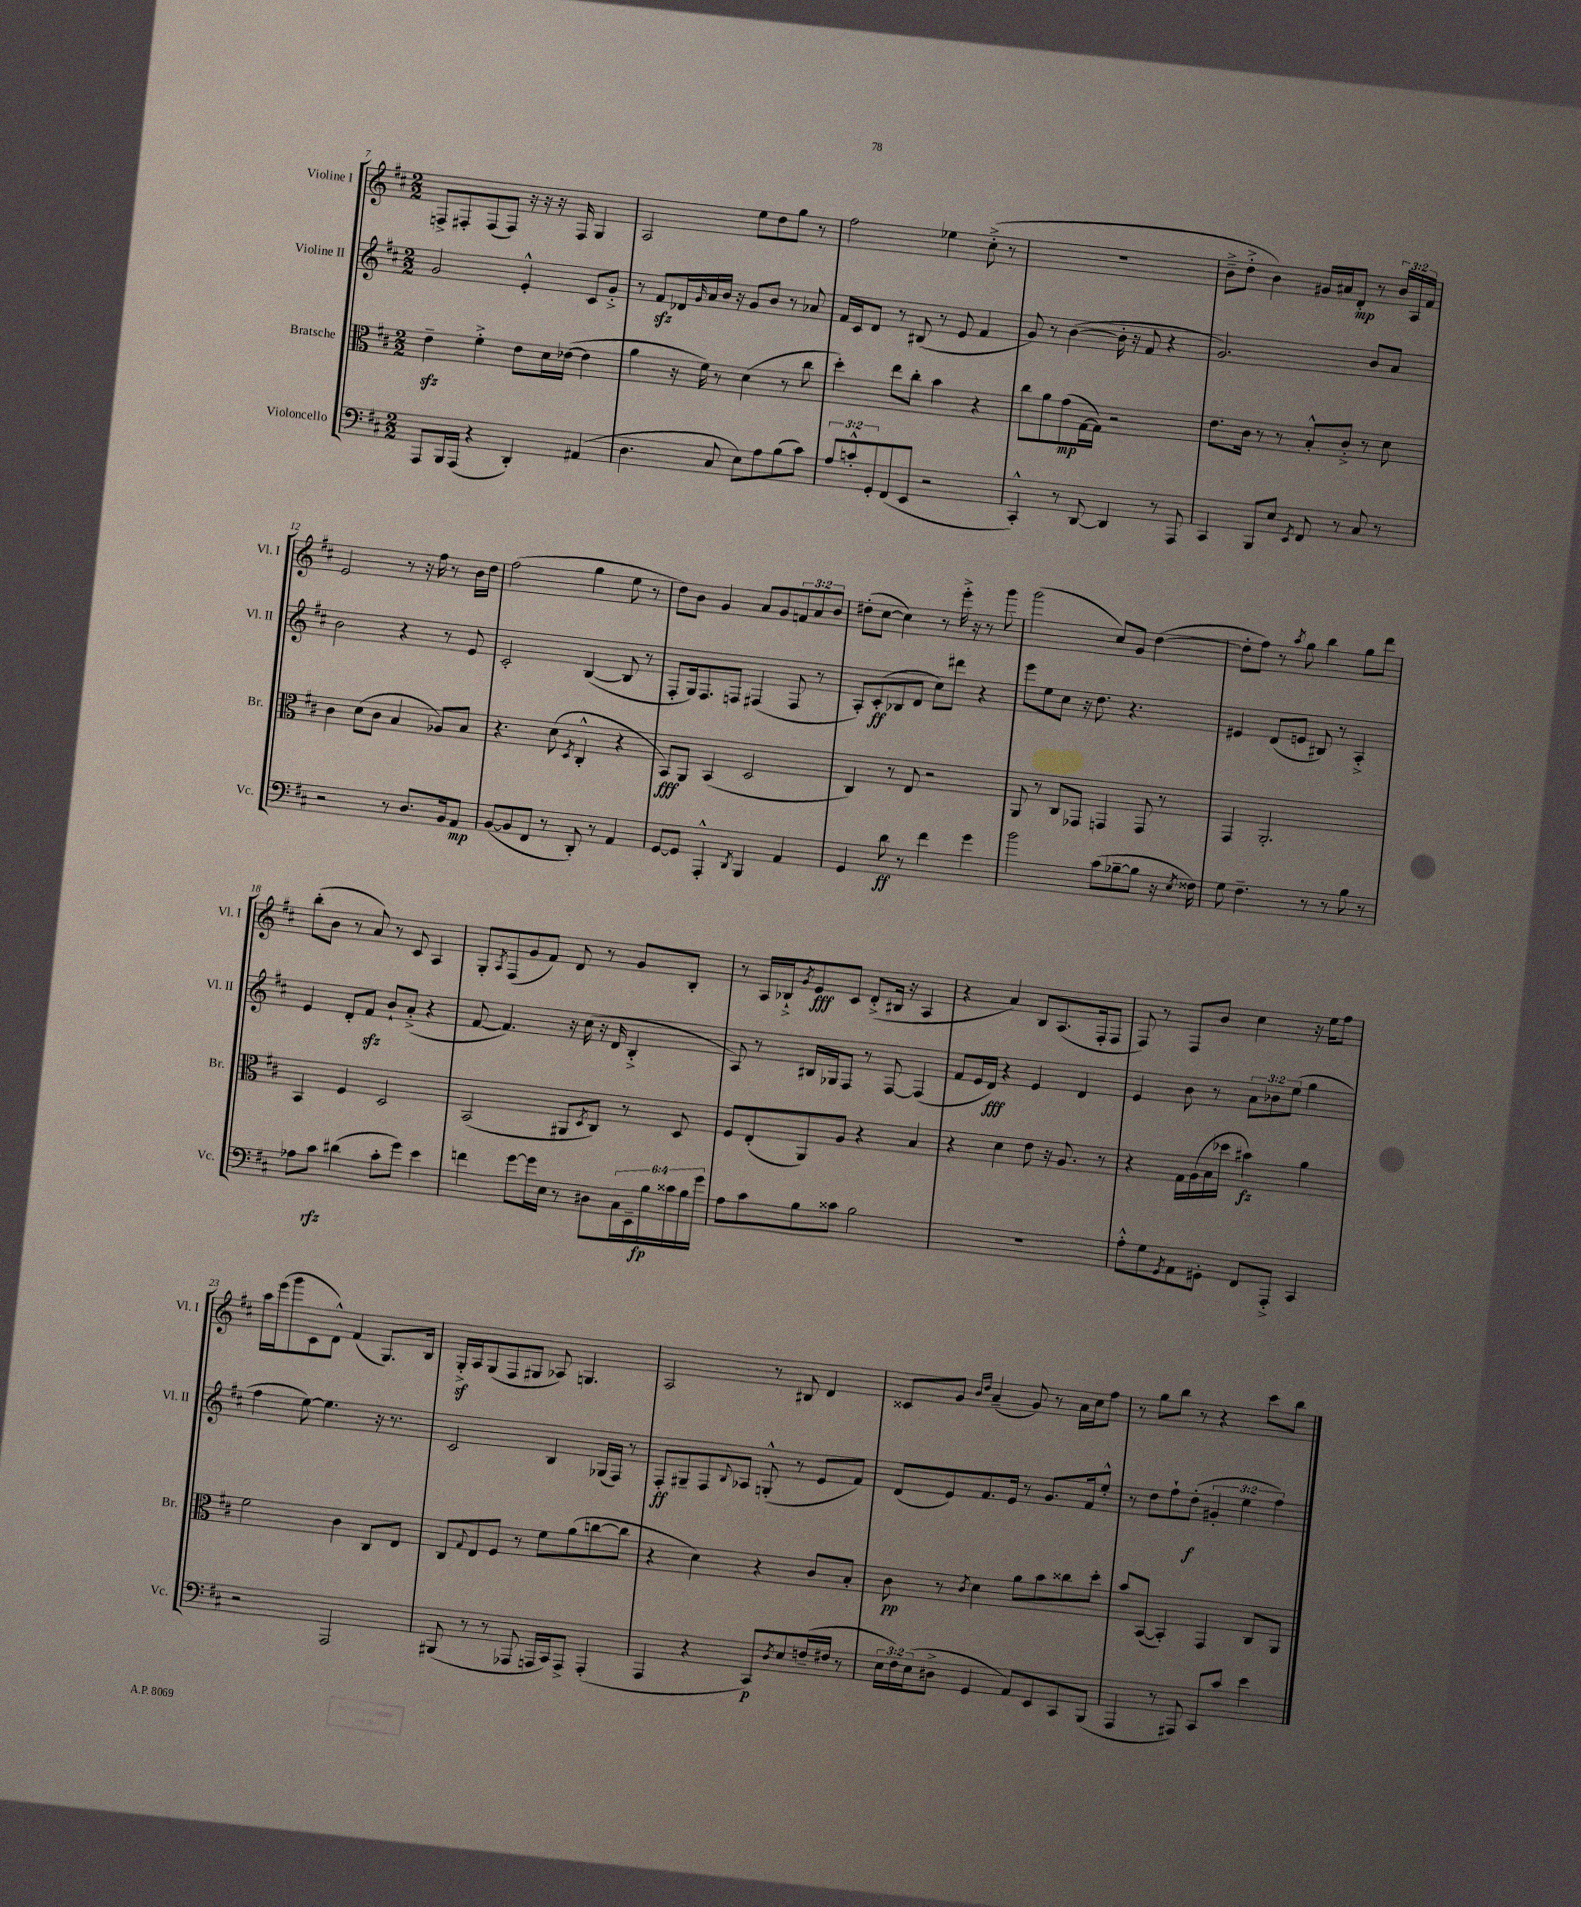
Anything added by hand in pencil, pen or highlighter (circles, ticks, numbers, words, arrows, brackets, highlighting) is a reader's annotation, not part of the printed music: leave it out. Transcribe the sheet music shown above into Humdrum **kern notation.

**kern	**kern	**kern	**kern
*staff4	*staff3	*staff2	*staff1
*clefF4	*clefC3	*clefG2	*clefG2
*k[f#c#]	*k[f#c#]	*k[f#c#]	*k[f#c#]
*M2/2	*M2/2	*M2/2	*M2/2
8AAA	4e~	2g	8F^
16BBB	.	.	8F#'
(16AAA	.	.	.
4r	4f#'^	.	(8F#
.	.	.	8F#)
4DD')	8e	4e'^^	16r
.	.	.	16r
.	16d	.	16r
.	([16e-	.	16F#
(4AA#	4e-]	8c#	4G
.	.	8g'^	.
=	=	=	=
4.D	4a	8r	2A
.	.	8f#	.
.	16r	16d-	.
.	.	16qqg	.
.	16f#)	16a	.
8C#	8r	16b	.
.	.	16r	.
8E)	(4d	8g	8ee
8A	.	8b	8dd
(8B	8r	8r	8gg
8c#)	8cc#	8a-	8r
=	=	=	=
12A	4dd')	16f#	2ff#
.	.	16c#	.
12c'^^	.	.	.
.	.	8d	.
12GG'	.	.	.
(8FF#	8ee	8r	.
8EE	8cc#'	(8B#	.
2r	4b	8r	4ee-
.	.	8e	.
.	4r	4f#	(8cc#'^
.	.	.	8r
=	=	=	=
4CC#'^^)	8cc#	8g)	1r
.	8a	8r	.
8r	(8g	([4b	.
[8DD	[16G	.	.
.	16G])	.	.
4DD]	2r	16b']	.
.	.	16r	.
.	.	8f#	.
8r	.	4r	.
8AAA	.	.	.
=	=	=	=
4CC#	8.e	2.g)	8b~^
.	.	.	8dd'^
.	16c#	.	.
8BBB	8r	.	4b)
8E	8r	.	.
8qEE	.	.	.
8FF#	8B'^^	.	16g#
.	.	.	16a#
8r	8c#'^	.	8d'
8C#	8r	8b	8r
8r	8d	8a	24b
.	.	.	24A
.	.	.	24f#
=	=	=	=
2r	4c#	2b	2e
.	(8d	.	.
.	8c#	.	.
8r	4B	4r	8r
8.D	.	.	16r
.	.	.	16ff#
.	8A-)	8r	8r
16BB	.	.	.
8AA	8B	8e	16b
.	.	.	16dd
=	=	=	=
([8BB	4.r	2c#'	(2ff#
8BB]	.	.	.
8FF#	.	.	.
8r	(8d	.	.
.	8qD	.	.
8DD')	4C#'^^	([4B	4gg
8r	.	.	.
4AA	4r	8B]	8ee
.	.	8r	8r
=	=	=	=
[8GG	8BB)	8F#'	8dd)
8GG]	8AA	16G)	8b
.	.	8.F#	.
4AAA'^^	(4BB	.	4g
.	.	8F	.
8qDD	.	.	.
4BBB	2D	(4F#	8a
.	.	.	8g
4AA	.	8F#	12f
.	.	.	12a
.	.	8r	.
.	.	.	12b
=	=	=	=
4GG	4C#)	8A')	(8dd#'
.	.	(8c#'	[8cc#
8d	8r	8B-	4cc#])
8r	8E	8d	.
4f#	2r	8cc#)	8r
.	.	8ddd#	16eee'^
.	.	.	16r
4g	.	4r	8r
.	.	.	8ggg
=	=	=	=
2b	8AA	8eee	(2ggg
.	8r	8ee	.
.	8C#	8cc#	.
.	8GG-	16r	.
.	.	8.dd	.
(8c#	4GG	.	8cc#)
[8B-~	.	4.r	8g
8B-]	8GG	.	([4dd
16r	8r	.	.
8qE	.	.	.
16F##)	.	.	.
=	=	=	=
8G	4GG	4e#	8dd']
4.F#~	.	.	8ff#)
.	2.AA'	(8d	8r
.	.	.	8qaa
.	.	8e	8gg
8r	.	8B#)	4bb
8r	.	8r	.
8B	.	4A'^	8gg
8r	.	.	8ddd
=	=	=	=
8A-	4BB	4e	(8bb'
8c#	.	.	8b
(4d#	4F#	8d'	8r
.	.	8f#	8a)
8c#'	2D	8b`	8r
8g)	.	(8a'^	8c#
4e	.	4r	4A
=	=	=	=
4f	(2BB	[8f#	8G'
.	.	.	8qA
.	.	4.f#])	(8F#
[8g	.	.	8g
16g]	.	.	8f#)
16E	.	.	.
8r	8AA#	16r	8d
.	.	(16cc#	.
.	8qD	.	.
8D#	8C#)	16r	8r
.	.	16d	.
24C#	8r	4B'^	8g
24EE~	.	.	.
24B	.	.	.
24c##	8D	.	8B'
24B	.	.	.
24g	.	.	.
=	=	=	=
8A	8F#	8A)	8r
8c#	(8E'	8r	16A
.	.	.	16B-`^
.	.	.	8qg
8B	8AA)	16B#	8e
.	.	16G-	.
8c##	8A	8F#	8c#
2B	4r	8r	(8d'^
.	.	[8F#	16B#
.	.	.	16r
.	4B	(4F#]	4A
=	=	=	=
1r	4r	8f#	4r
.	.	16e	.
.	.	16d)	.
.	4d	4r	4a)
.	8e	4e	8B
.	16r	.	(8.A
.	8.A	.	.
.	.	4d	.
.	.	.	16F#'
.	8r	.	8F#
=	=	=	=
8A'^^	4r	4e	8F#)
8G	.	.	8r
8qGG	.	.	.
8AA	16G	8b	8F#
.	(16A	.	.
8GG#'	16B	8r	8b
.	16dd-	.	.
8FF#	4b#)	12a	4cc#
.	.	12b-	.
8AAA'^	.	.	.
.	.	(12ee	.
4CC#	4a	4gg	16r
.	.	.	16ee
.	.	.	8ff#
=	=	=	=
2r	2f#	4ff#	16aa
.	.	.	(16eee
.	.	.	8ggg
.	.	[8ee)	8c#
.	.	4.ee]	8d^^)
2AAA	4c#	.	(4f#
.	8C#	16r	8.G)
.	.	8.r	.
.	8E	.	.
.	.	.	16B
=	=	=	=
(8BBB#	8C#	2c#	16G'^
.	.	.	16A
.	8qqG	.	.
8r	8E	.	(8G
8r	8F#	.	8F#
8AAA-	8r	.	8G#
16AAA	8f#	4B	8A-)
16CC#)	.	.	.
8AAA^	(8a	.	4.G
(4AAA'	[8cc	(16G-	.
.	.	16F#)	.
.	8cc]	8r	.
=	=	=	=
4AAA	4r	8F#'	2A
.	.	8G#~	.
4r	4d)	8F#	.
.	.	8qqB	.
.	.	8A-	.
8CC#)	4r	(8G'^^	8r
8qD	.	.	.
8E	.	8r	8B#
(16F~	8c#	8e	4d
16F#	.	.	.
8r	8B'	8f#)	.
=	=	=	=
24E	8c#	(8d	8c##
24F#)	.	.	.
(24E	.	.	.
8D#^	8r	8e)	8g
.	.	.	16qqb
.	8qc#	.	16qqdd
4GG	4d	8.f#	(4a~
.	.	16e	.
8AA)	8a	8r	8g)
8EE	8b	8.g	8r
8CC#	8cc##	.	16a
.	.	16f#	16cc#
(8BBB	8dd'	8ee'^^	8ff#
=	=	=	=
4AAA	8b	8r	8r
.	([8BB	8dd	8gg
8r	4BB'])	8ff#`	8bb
8AAA#)	.	(8dd'	8r
8CC#	4GG	6g#'	4r
8c#	.	.	.
.	.	6ee	.
4e	8C#	.	8ccc#
.	.	6ff#)	.
.	8AA	.	8bb
==	==	==	==
*-	*-	*-	*-
